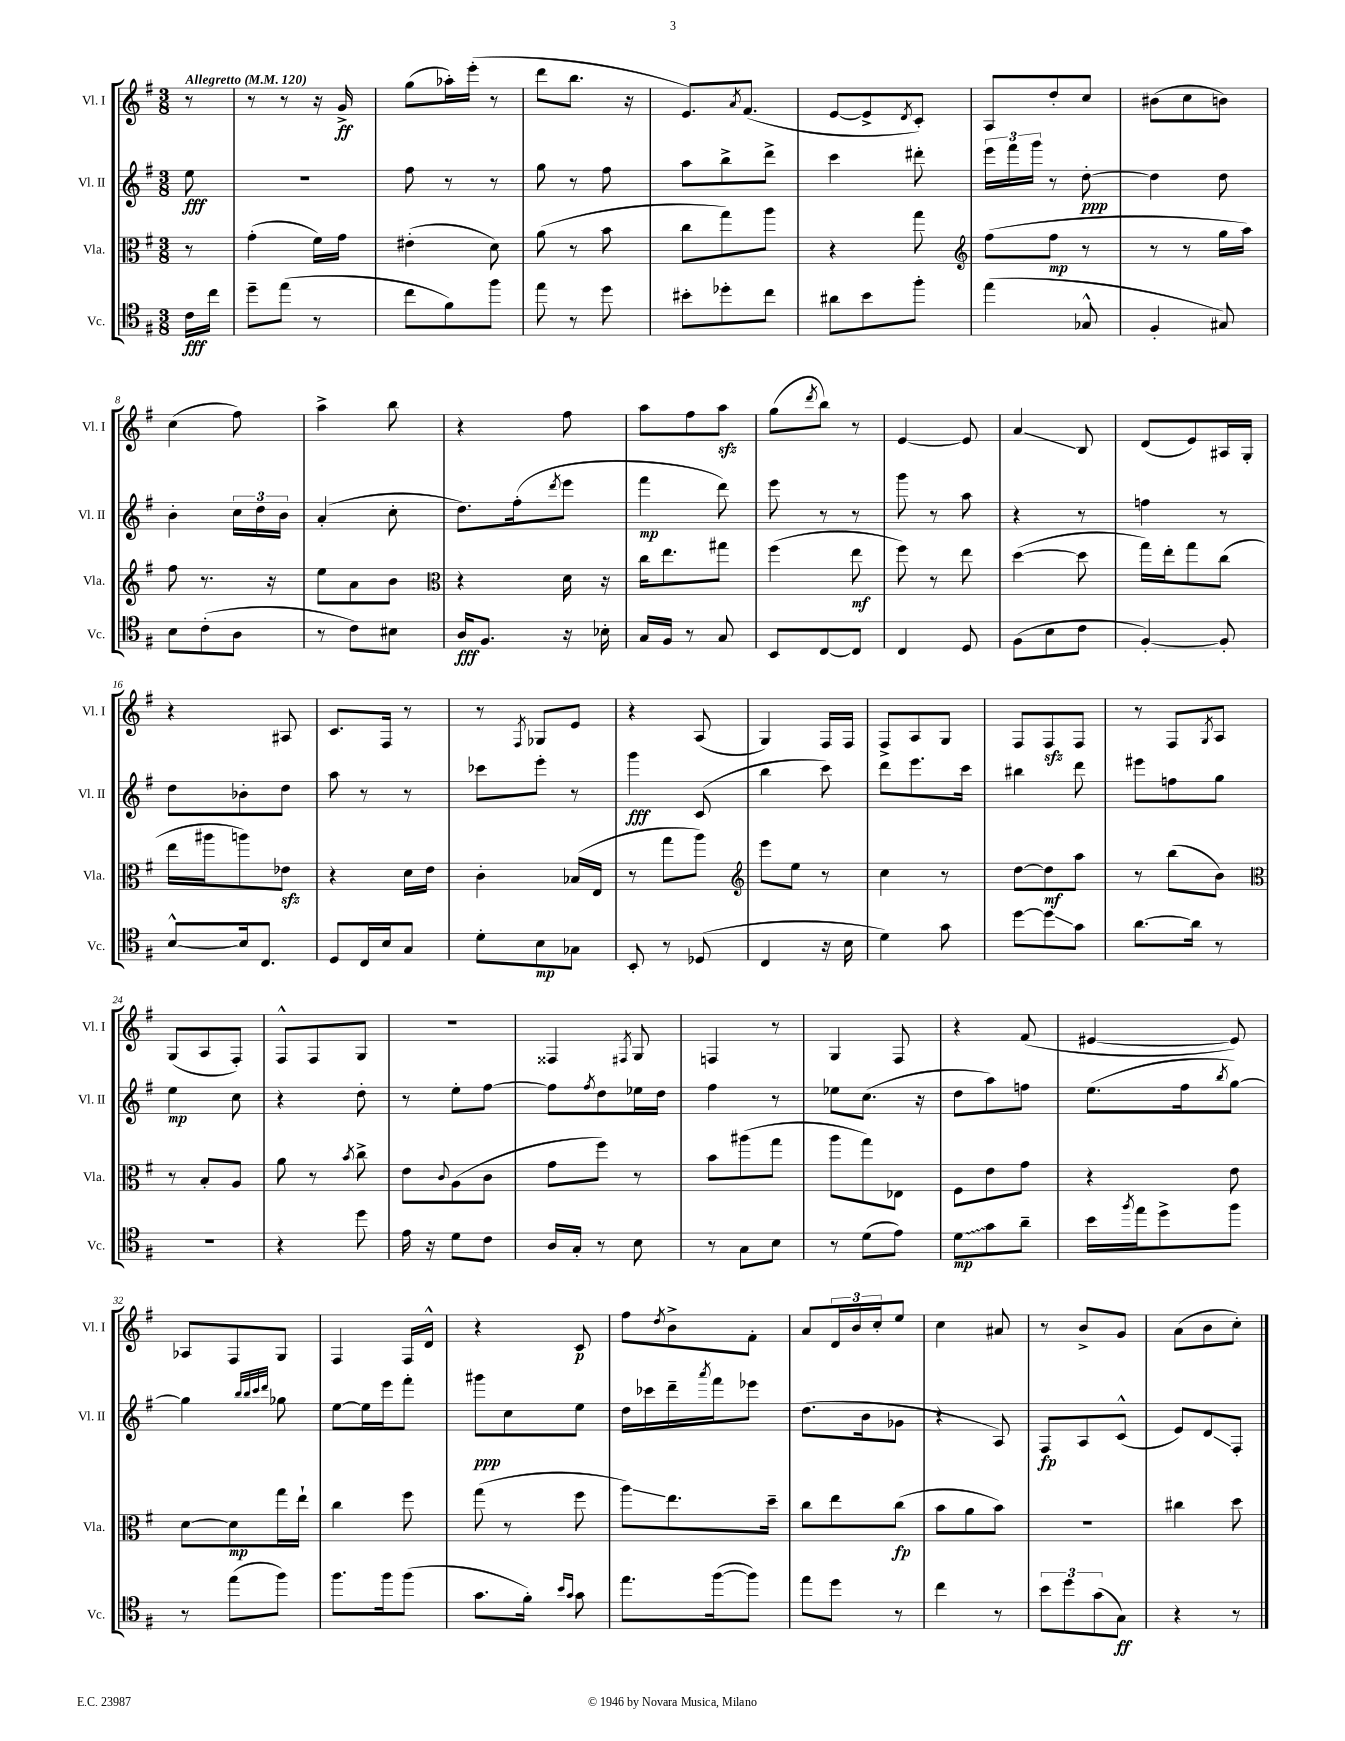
<<
\new StaffGroup <<
\new Staff = "s0" \with { instrumentName = "Vl. I" shortInstrumentName = "Vl. I" } {
    \clef treble \key g \major \numericTimeSignature \time 3/8 \partial 8 \tempo "Allegretto" 4 = 120
    r8 |
    r8 r8 r16 g'16->\ff |
    g''8( aes''16-.) e'''16-.( r8 |
    d'''8 b''8. r16 |
    e'8.) \acciaccatura { a'8 } fis'8.( |
    e'8~ e'8-> \acciaccatura { d'8 } c'8-.) |
    a8 d''8-. c''8 |
    bis'8( c''8 b'8) |
    c''4( fis''8) |
    a''4-> b''8 |
    r4 fis''8 |
    a''8 fis''8 a''8\sfz |
    g''8( \acciaccatura { d'''8 } b''8) r8 |
    e'4~ e'8 |
    a'4\glissando b8 |
    d'8( e'8) ais16 g16-. |
    r4 ais8 |
    c'8. fis16 r8 |
    r8 \acciaccatura { fis8 } ges8 e'8 |
    r4 a8( |
    g4) fis16 fis16 |
    fis8-> a8 g8 |
    fis8 fis8\sfz fis8 |
    r8 fis8 \acciaccatura { g8 } a8 |
    g8( a8 fis8-.) |
    fis8-^ fis8 g8 |
    R4. |
    fisis4 \acciaccatura { fis8 } g8 |
    f4 r8 |
    g4 fis8 |
    r4 fis'8( |
    eis'4~ eis'8) |
    aes8 fis8 g8 |
    fis4 fis16 d'16-^ |
    r4 c'8\p |
    fis''8 \acciaccatura { d''8 } b'8-> fis'8-. |
    a'8 \tuplet 3/2 { d'16 b'16 c''16-. } e''8 |
    c''4 ais'8 |
    r8 b'8-> g'8 |
    a'8( b'8 c''8-.) \bar "|." |
}
\new Staff = "s1" \with { instrumentName = "Vl. II" shortInstrumentName = "Vl. II" } {
    \clef treble \key g \major \numericTimeSignature \time 3/8 \partial 8
    e''8\fff |
    r4. |
    fis''8 r8 r8 |
    g''8 r8 fis''8 |
    a''8 b''8-> d'''8-> |
    c'''4 dis'''8-. |
    \tuplet 3/2 { e'''16 fis'''16 g'''16 } r8 d''8~-.\ppp |
    d''4 d''8 |
    b'4-. \tuplet 3/2 { c''16 d''16 b'16 } |
    a'4-.( c''8-. |
    d''8.) fis''16-.( \acciaccatura { d'''8 } e'''8 |
    fis'''4\mp d'''8) |
    e'''8 r8 r8 |
    g'''8 r8 a''8 |
    r4 r8 |
    f''4 r8 |
    d''8 bes'8-. d''8 |
    a''8 r8 r8 |
    ces'''8 e'''8-. r8 |
    g'''4\fff c'8( |
    b''4 c'''8) |
    d'''8 e'''8. c'''16 |
    bis''4 d'''8 |
    eis'''8 f''8 g''8 |
    e''4\mp c''8 |
    r4 d''8-. |
    r8 e''8-. fis''8~ |
    fis''8 \acciaccatura { fis''8 } d''8 ees''16 d''16 |
    fis''4 r8 |
    ees''8 c''8.( r16 |
    d''8 a''8) f''8 |
    e''8.( fis''16 \acciaccatura { b''8 } g''8~) |
    g''4 \grace { b''32 b''32 c'''32 d'''32 } ges''8 |
    e''8~ e''16 e'''16 fis'''8-. |
    gis'''8\ppp c''8 e''8 |
    d''16 ces'''16 d'''16-- \acciaccatura { a'''8 } fis'''16 ees'''8 |
    d''8.( b'16 ges'8 |
    r4 a8) |
    fis8\fp a8 c'8-^( |
    e'8) d'8\glissando fis8-. \bar "|." |
}
\new Staff = "s2" \with { instrumentName = "Vla." shortInstrumentName = "Vla." } {
    \clef alto \key g \major \numericTimeSignature \time 3/8 \partial 8
    r8 |
    g'4-.( fis'16) g'16 |
    eis'4-.( d'8) |
    a'8( r8 b'8 |
    c''8 g''8) a''8 |
    r4 g''8 |
    \clef treble fis''8( fis''8\mp r8 |
    r8 r8 g''16 a''16) |
    fis''8 r8. r16 |
    e''8 a'8 b'8 |
    \clef alto r4 d'16 r16 |
    c''16 e''8. gis''8 |
    fis''4( e''8\mf |
    fis''8) r8 e''8 |
    d''4~( d''8 |
    g''16) e''16-. g''8 c''8( |
    e''16 ais''16 a''8) ees'8\sfz |
    r4 d'16 e'16 |
    c'4-. bes16( e16 |
    r8 g''8 a''8) |
    \clef treble e'''8 e''8 r8 |
    c''4 r8 |
    d''8~ d''8\mf a''8 |
    r8 b''8( b'8) |
    \clef alto r8 b8-. a8 |
    a'8 r8 \acciaccatura { b'8 } c''8-> |
    e'8 \appoggiatura { c'8 } a8( c'8 |
    g'8 fis''8) r8 |
    b'8 ais''8( g''8 |
    a''8 g''8) ees8 |
    fis8 e'8 g'8 |
    r4 e'8 |
    d'8~ d'8\mp g''16 e''16-! |
    c''4 fis''8 |
    g''8( r8 fis''8 |
    a''8\glissando) e''8. d''16-- |
    c''8 e''8 c''8\fp( |
    b'8 a'8 b'8) |
    R4. |
    cis''4 d''8 \bar "|." |
}
\new Staff = "s3" \with { instrumentName = "Vc." shortInstrumentName = "Vc." } {
    \clef tenor \key g \major \numericTimeSignature \time 3/8 \partial 8
    c'16\fff c''16 |
    d''8-- e''8( r8 |
    c''8 fis'8) fis''8 |
    e''8 r8 d''8 |
    bis'8-. des''8-. c''8 |
    ais'8 b'8 fis''8-. |
    e''4( ges8-^ |
    fis4-. gis8) |
    b8 c'8-.( a8 |
    r8 c'8) bis8 |
    a16\fff fis8. r16 bes16-. |
    g16 fis16 r8 g8 |
    b,8 c8~ c8 |
    c4 d8 |
    fis8( b8 c'8 |
    fis4~-.) fis8-. |
    b8~-^ b16 c8. |
    d8 c16 b16 g8 |
    d'8-. b8\mp ges8 |
    b,8-. r8 des8( |
    c4 r16 b16 |
    d'4) g'8 |
    d''8~ d''8\glissando g'8 |
    a'8.~ a'16 r8 |
    R4. |
    r4 d''8 |
    e'16 r16 d'8 c'8 |
    a16 g16-. r8 b8 |
    r8 g8 b8 |
    r8 d'8( e'8) |
    \once \override Glissando.style = #'zigzag d'8\glissando\mp g'8 a'8-- |
    b'16 \acciaccatura { fis''8 } e''16 d''8-> fis''8 |
    r8 e''8( fis''8) |
    fis''8. fis''16 fis''8( |
    g'8. fis'16-.) \grace { b'16 g'16 } g'8 |
    e''8. fis''16~( fis''8) |
    e''8 d''8 r8 |
    c''4 r8 |
    \tuplet 3/2 { b'8 d''8 g'8( } g8\ff) |
    r4 r8 \bar "|." |
}
>>
>>
